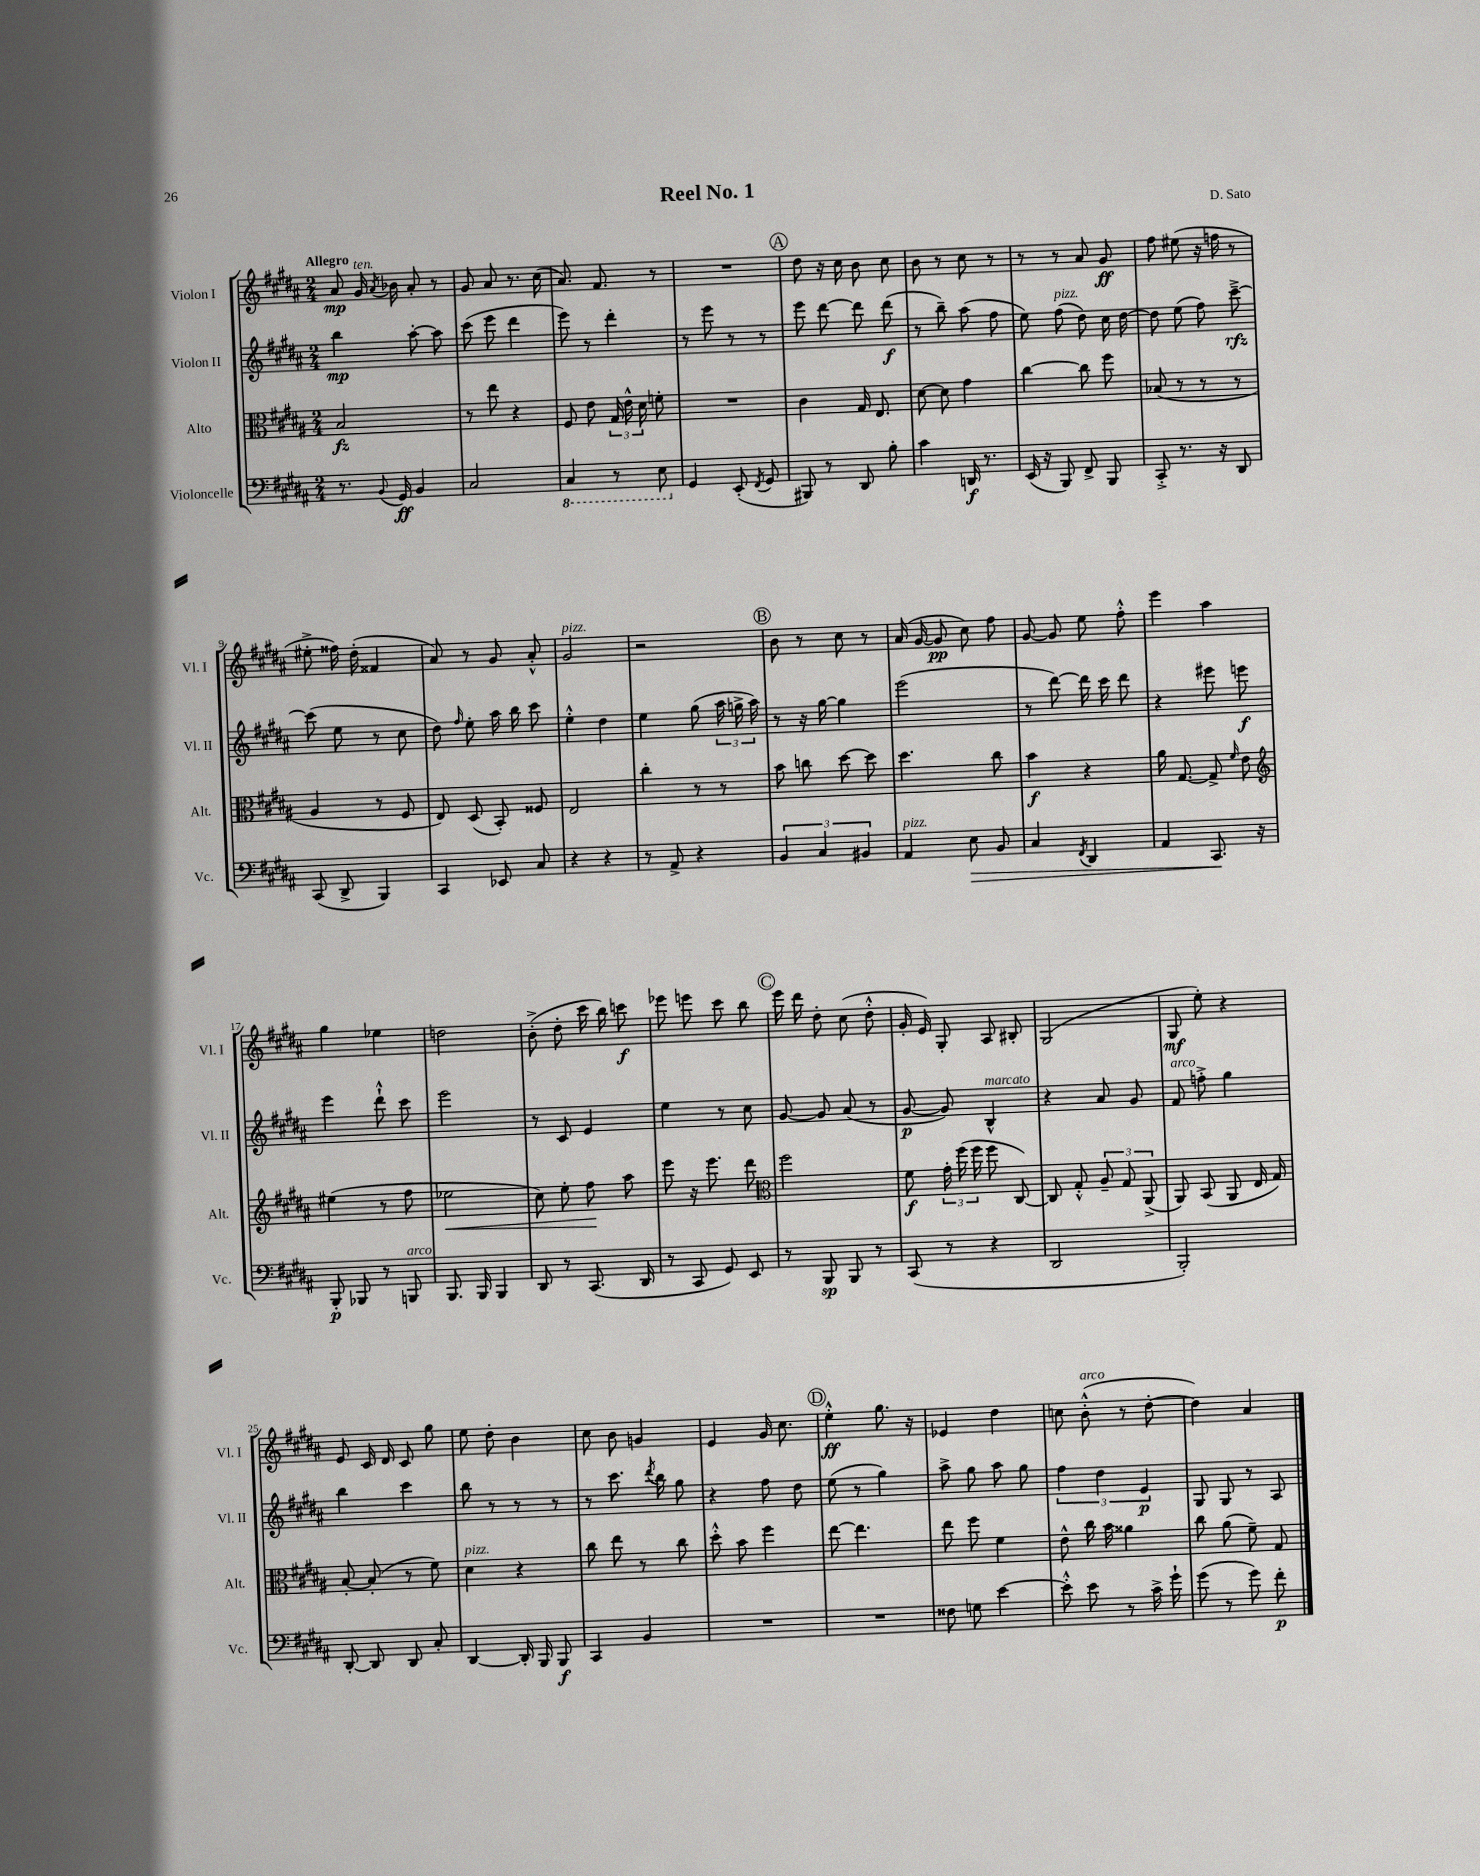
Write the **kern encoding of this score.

**kern	**kern	**kern	**kern
*staff4	*staff3	*staff2	*staff1
*clefF4	*clefC3	*clefG2	*clefG2
*k[f#c#g#d#a#]	*k[f#c#g#d#a#]	*k[f#c#g#d#a#]	*k[f#c#g#d#a#]
*M2/4	*M2/4	*M2/4	*M2/4
8.r	2B	4bb	8a#
.	.	.	16g#
8qqBB	.	.	8qa#
16GG#	.	.	16b-
4BB	.	[8aa#'	8a#'
.	.	8aa#]	8r
=	=	=	=
2C#	8r	(8ccc#	8g#
.	8ee	8eee	8a#
.	4r	4ddd#	8.r
.	.	.	(16cc#
=	=	=	=
4CC#	8F#	8eee)	8.a#)
.	8e	8r	.
.	.	.	8.f#
8r	24G#	4ddd#'	.
.	24e^^	.	.
.	24d#	.	.
8EE	8f'	.	8r
=	=	=	=
4GG#	2r	8r	2r
.	.	8eee	.
(8EE'	.	8r	.
8qFF#	.	.	.
8GG#	.	8r	.
=	=	=	=
8BBB#)	4c#	8eee	8dd#
8r	.	[8ddd#	16r
.	.	.	16cc#
8DD#	16G#	8ddd#]	8b
.	8.E	.	.
8B'	.	(8ddd#	8cc#
=	=	=	=
4c#	[8d#	8r	8b
.	8d#]	8bb~)	8r
16DD	4g#	(8aa#	8cc#
8.r	.	.	.
.	.	8ff#	8r
=	=	=	=
(16EE	[4cc#	8ee)	8r
16r	.	.	.
8BBB)	.	(8ff#	8r
8FF#^	8cc#]	8dd#)	8a#
8BBB	8ff#	16cc#	8g#
.	.	[16dd#	.
=	=	=	=
8CC#'^	(8B-	8dd#]	8ff#
8.r	8r	(8ee	(8ee#
.	8r	8ff#)	16r
16r	.	.	16ff
8DD#	8r	[8ccc#~^	8r
=	=	=	=
(8CC#	4A#	(8ccc#]	8ee#'^
8DD#^	.	8ee	16ff##)
.	.	.	(16dd#'
4BBB)	8r	8r	4f##
.	8F#	8cc#	.
=	=	=	=
4CC#	8E)	8dd#)	8a#)
.	.	16qqff#	.
.	(8D#	8ee'	8r
8EE-	8BB')	16aa#	8g#
.	.	16bb	.
8C#	8F##	8ccc#	8a#'^^
=	=	=	=
4r	2E	4ee'^^	2g#
4r	.	4dd#	.
=	=	=	=
8r	4cc#'	4ee	2r
8AA#^	.	.	.
4r	8r	(8gg#	.
.	8r	24aa#	.
.	.	24gg^	.
.	.	24aa#)	.
=	=	=	=
6BB	8b	8r	8b
.	8cc	16r	8r
6C#	.	.	.
.	.	[16gg#	.
.	[8dd#	4gg#]	8cc#
6BB#	.	.	.
.	8dd#]	.	8r
=	=	=	=
4AA#	4.dd#	(2eee	(16a#
.	.	.	[16g#
.	.	.	8g#]
8E	.	.	8cc#)
8BB	8cc#	.	8ff#
=	=	=	=
4C#	4b	8r	[8g#
.	.	[8ddd#)	8g#]
8qFF#	.	.	.
4DD#	4r	16ddd#]	8ee
.	.	16ccc#	.
.	.	8ddd#	8ff#'^^
=	=	=	=
4AA#	16a#	4r	4eee
.	[8.G#	.	.
8.CC#	8G#^]	8eee#	4aa#
.	16qqf#	.	.
.	8e	8eee	.
16r	.	.	.
=	=	=	=
*	*clefG2	*	*
8BBB'	(4ee#	4eee	4gg#
8BBB-	.	.	.
8r	8r	8ddd#`^^	4ee-
8BBB	8ff#	8ccc#	.
=	=	=	=
8.BBB	2ee-	2eee	2dd
16BBB	.	.	.
4BBB	.	.	.
=	=	=	=
8DD#	8cc#)	8r	(8b'^
8r	8ee'	8c#	8dd#'
(8.CC#	8ff#	4e	16ccc#
.	.	.	16bb)
.	8aa#	.	8ccc
16DD#	.	.	.
=	=	=	=
8r	8eee	4ee	8eee-
8CC#	16r	.	8eee
.	8.eee	.	.
8GG#)	.	8r	8ccc#
8EE	8ddd#	8cc#	8bb
=	=	=	=
*	*clefC3	*	*
8r	2ff#	[8g#	16eee
.	.	.	16ddd#
8BBB	.	8g#]	8dd#'
8BBB	.	(8a#	(8cc#
8r	.	8r	8dd#'^^
=	=	=	=
(8CC#	8f#	[8g#	16g#'
.	.	.	16e)
8r	24g#'	8g#])	8G#'
.	(24ff#	.	.
.	24ff#	.	.
4r	8ff#	4B^^	8A#
.	[8C#)	.	8B#'
=	=	=	=
2DD#	8C#]	4r	(2G#
.	8G#'^^	.	.
.	12A#~	8a#	.
.	12G#	.	.
.	.	8g#	.
.	(12AA#^	.	.
=	=	=	=
2BBB')	8AA#)	8f#	8G#
.	(8BB	8ff'^	8ee')
.	8AA#	4gg#	4r
.	16E	.	.
.	16G#)	.	.
=	=	=	=
[8DD#'	[8B'	4bb	8e
8DD#]	(8B']	.	16c#
.	.	.	16d#
8DD#	8r	4ccc#	8c#
8C#'	8f#)	.	8gg#
=	=	=	=
[4DD#	4d#	8bb	8ee
.	.	8r	8dd#'
16DD#']	4r	8r	4b
16BBB	.	.	.
8BBB	.	8r	.
=	=	=	=
4CC#	8cc#	8r	8cc#
.	8ee	8.ccc#	8b
4BB	8r	.	4g
.	.	8qddd#	.
.	.	16bb	.
.	8cc#	8gg#	.
=	=	=	=
2r	8dd#'^^	4r	4e
.	8b	.	.
.	4ff#	8ff#	16g#
.	.	.	8.cc#
.	.	8dd#	.
=	=	=	=
2r	[8ee	(8ee	4ee'^^
.	4.ee]	8r	.
.	.	4gg#)	8.gg#
.	.	.	16r
=	=	=	=
8F##	8ee	8aa#^	4e-
8G	8ff#	8gg#	.
[4e	4f#	8aa#	4dd#
.	.	8gg#	.
=	=	=	=
8e'^^]	8e^^	6ff#	8cc
8e	16cc#	.	(8b'^^
.	.	6dd#	.
.	16b	.	.
8r	4a##	.	8r
.	.	6e	.
16c#^	.	.	[8dd#'
16g#`	.	.	.
=	=	=	=
(8g#	8cc#	8G#	4dd#])
8r	(8a#	8G#	.
8g#)	8f#~)	8r	4a#
8f#'	8G#	8A#	.
==	==	==	==
*-	*-	*-	*-
